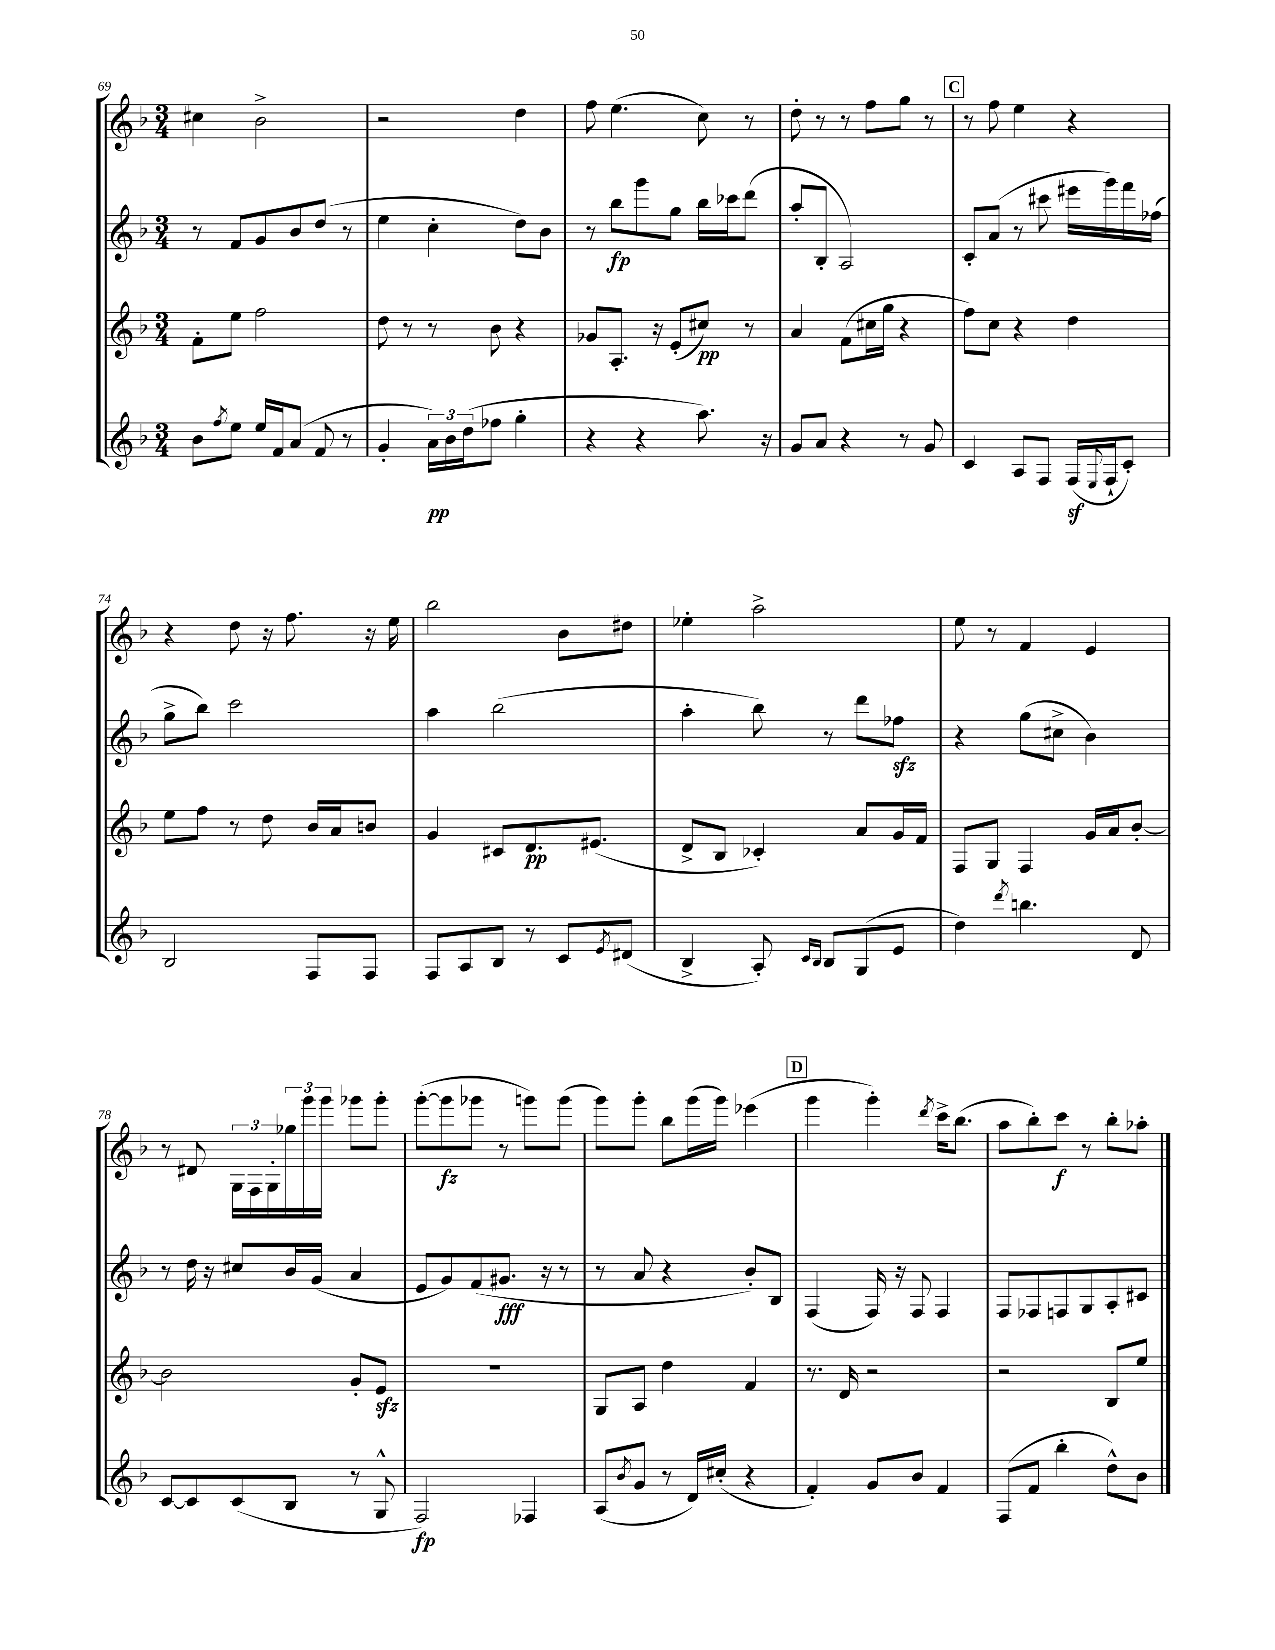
<<
\new StaffGroup <<
\new Staff = "s0" {
    \clef treble \key f \major \numericTimeSignature \time 3/4
    cis''4 bes'2-> |
    r2 d''4 |
    f''8 e''4.( c''8) r8 |
    d''8-. r8 r8 f''8 g''8 r8 |
    \mark \markup { \box "C" } r8 f''8 e''4 r4 |
    r4 d''8 r16 f''8. r16 e''16 |
    bes''2 bes'8 dis''8 |
    ees''4-. a''2-> |
    e''8 r8 f'4 e'4 |
    r8 dis'8 \tuplet 3/2 { g16 f16 g16-. } \tuplet 3/2 { ges''16 g'''16 g'''16 } ges'''8 ges'''8-. |
    g'''8~-.( g'''8\fz ges'''8 r8 g'''8) g'''8( |
    g'''8) g'''8-. bes''8 g'''16( g'''16) ees'''4( |
    \mark \markup { \box "D" } g'''4 g'''4-.) \acciaccatura { d'''8 } c'''16-> bes''8.( |
    a''8 bes''8-.) c'''8\f r8 bes''8-. aes''8-. \bar "|." |
}
\new Staff = "s1" {
    \clef treble \key f \major \numericTimeSignature \time 3/4
    r8 f'8 g'8 bes'8 d''8( r8 |
    e''4 c''4-. d''8) bes'8 |
    r8 bes''8\fp g'''8 g''8 bes''16 ces'''16 d'''8( |
    a''8-. bes8-. a2) |
    \mark \markup { \box "C" } c'8-. a'8( r8 cis'''8 eis'''16 g'''16) f'''16 fes''16( |
    g''8-> bes''8) c'''2 |
    a''4 bes''2( |
    a''4-. bes''8) r8 d'''8 fes''8\sfz |
    r4 g''8( cis''8-> bes'4) |
    r8 d''16 r16 cis''8 bes'16 g'16( a'4 |
    e'8 g'8) f'8( gis'8.\fff r16 r8 |
    r8 a'8 r4 bes'8-.) bes8 |
    \mark \markup { \box "D" } f4( f16) r16 f8 f4 |
    f8 fes8 f8 g8 a8-. cis'8 \bar "|." |
}
\new Staff = "s2" {
    \clef treble \key f \major \numericTimeSignature \time 3/4
    f'8-. e''8 f''2 |
    d''8 r8 r8 bes'8 r4 |
    ges'8 a8.-. r16 e'8-.( cis''8\pp) r8 |
    a'4 f'8( cis''16 g''16 r4 |
    \mark \markup { \box "C" } f''8) c''8 r4 d''4 |
    e''8 f''8 r8 d''8 bes'16 a'16 b'8 |
    g'4 cis'8 d'8.\pp eis'8.( |
    d'8-> bes8 ces'4-.) a'8 g'16 f'16 |
    f8 g8 f4 g'16 a'16 bes'8~-. |
    bes'2 g'8-. e'8\sfz |
    R2. |
    g8 a8 d''4 f'4 |
    \mark \markup { \box "D" } r8. d'16 r2 |
    r2 bes8 e''8 \bar "|." |
}
\new Staff = "s3" {
    \clef treble \key f \major \numericTimeSignature \time 3/4
    bes'8 \acciaccatura { f''8 } e''8 e''16 f'16 a'8( f'8 r8 |
    g'4-. \tuplet 3/2 { a'16\pp) bes'16 d''16( } fes''8 g''4-. |
    r4 r4 a''8.) r16 |
    g'8 a'8 r4 r8 g'8 |
    \mark \markup { \box "C" } c'4 a8 f8 f16\sf( \appoggiatura { e8 } f16-! c'8-.) |
    bes2 f8 f8 |
    f8 a8 bes8 r8 c'8 \acciaccatura { e'8 } dis'8( |
    bes4-> a8-.) \grace { c'16 bes16 } bes8 g8( e'8 |
    d''4) \acciaccatura { d'''8 } b''4. d'8 |
    c'8~ c'8 c'8( bes8 r8 g8-^ |
    f2\fp) fes4 |
    a8( \acciaccatura { bes'8 } g'8 r8 d'16) cis''16-.( r4 |
    \mark \markup { \box "D" } f'4-.) g'8 bes'8 f'4 |
    f8( f'8 bes''4-. d''8-^) bes'8 \bar "|." |
}
>>
>>
\layout { \context { \Score currentBarNumber = #69 } }
